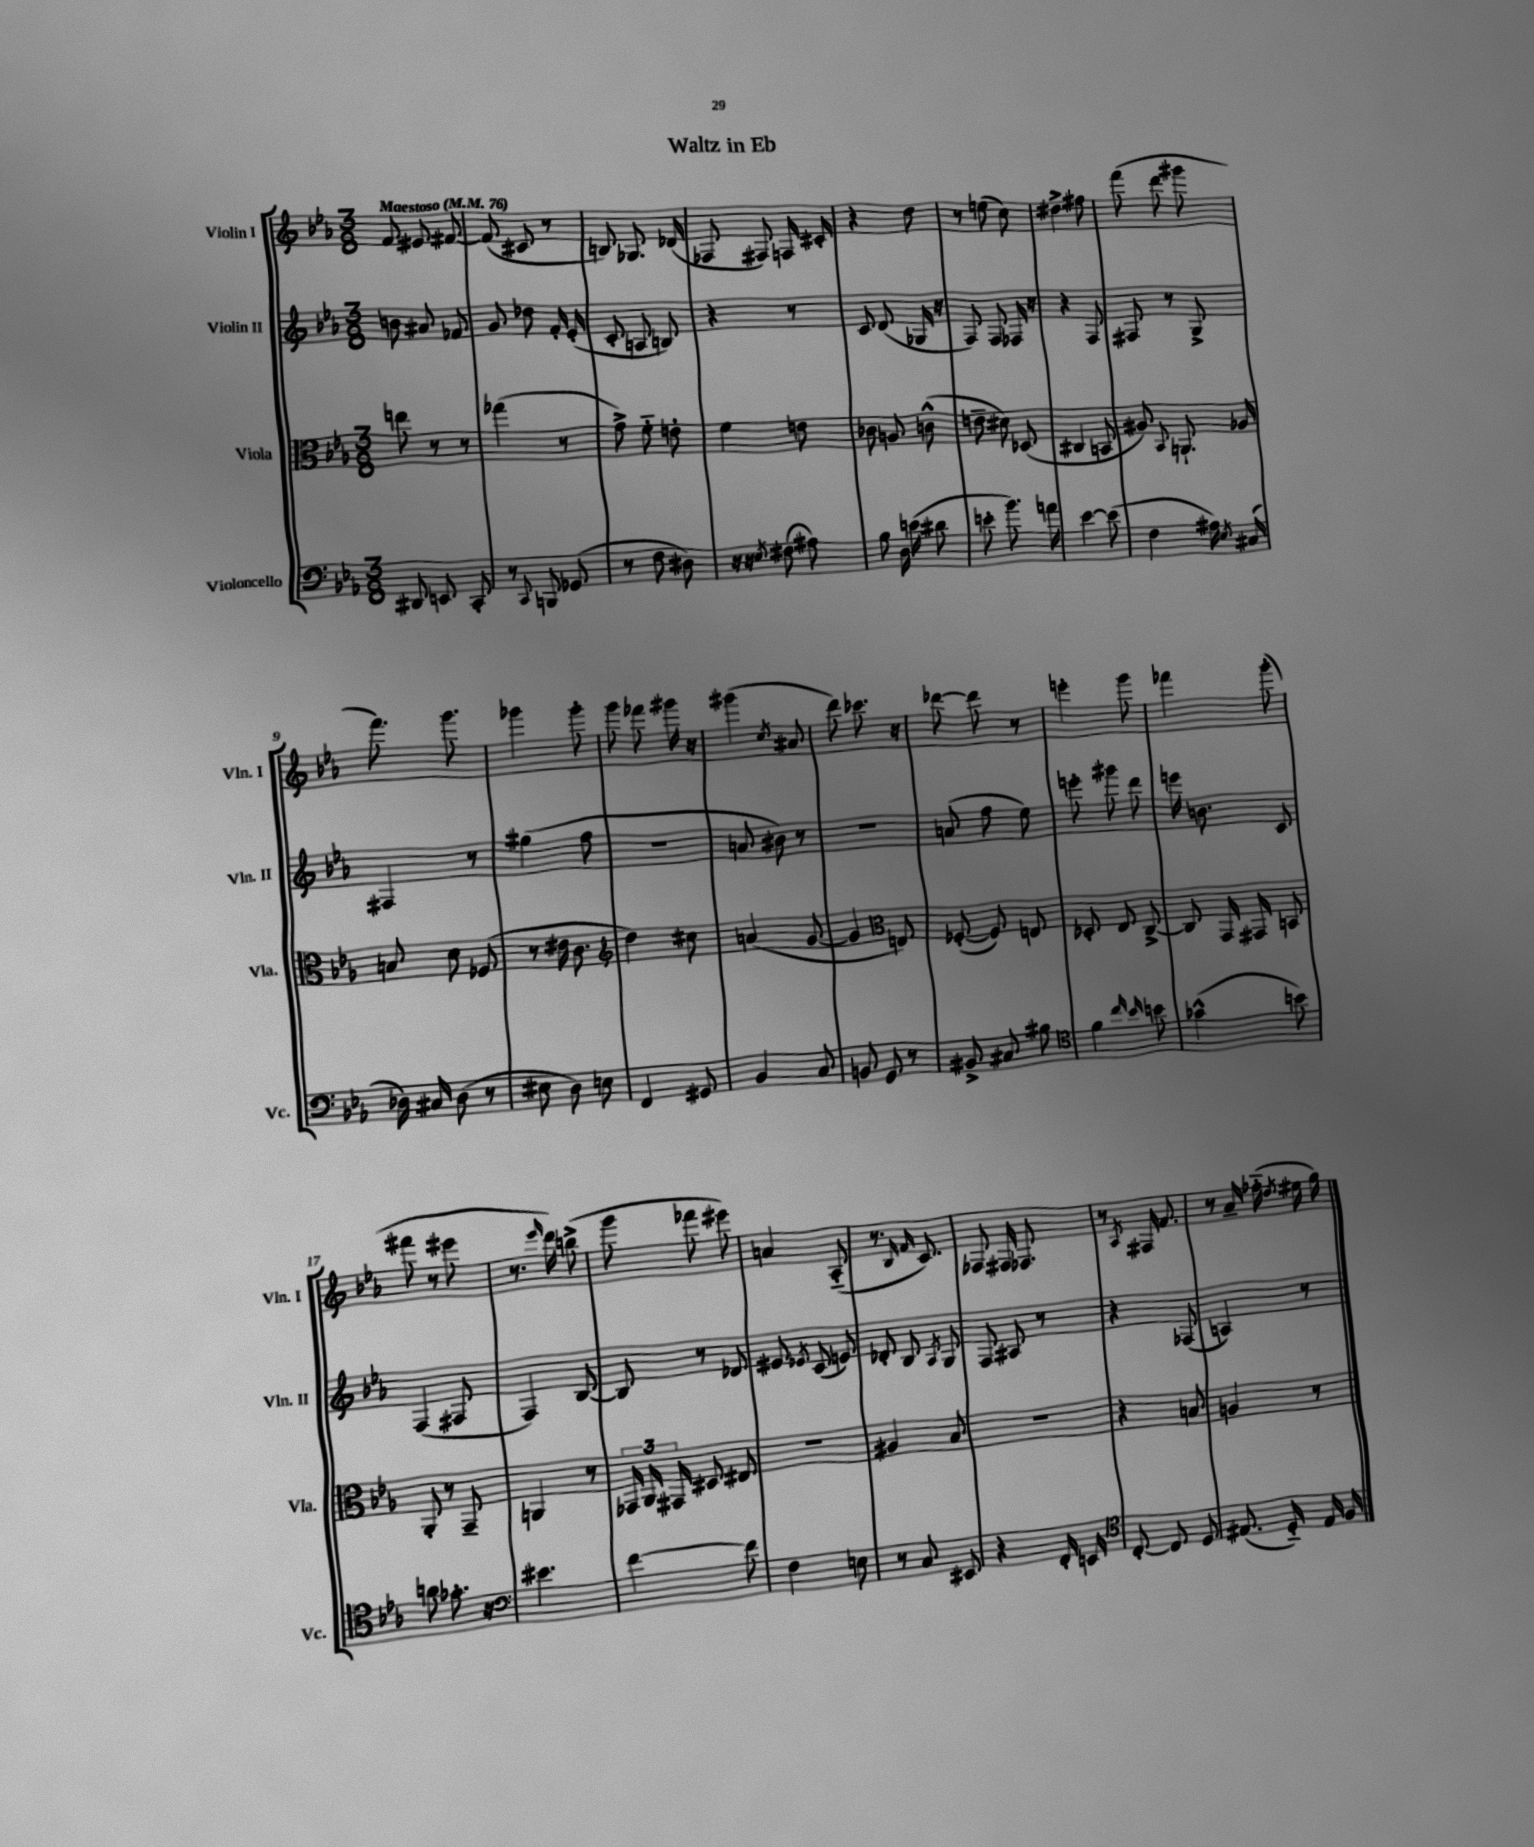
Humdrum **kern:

**kern	**kern	**kern	**kern
*staff4	*staff3	*staff2	*staff1
*clefF4	*clefC3	*clefG2	*clefG2
*k[b-e-a-]	*k[b-e-a-]	*k[b-e-a-]	*k[b-e-a-]
*M3/8	*M3/8	*M3/8	*M3/8
*MM76	*MM76	*MM76	*MM76
8DD#	8ee	8b	8f
8EE	8r	8a#	8e#
8CC'	8r	8f-	[8f#
=	=	=	=
8r	(4gg-	8g	(8f#]
8qqCC	.	.	.
8BBB	.	8dd-	8c#
(8GG-	8r	16f'	8r
.	.	(16e-'	.
=	=	=	=
8r	8g^)	8c'	8B)
8F	8f'~	8A	8.G-
8D#)	8e'	8B)	.
.	.	.	(16d-
=	=	=	=
16r	4f	4r	8F-
16r	.	.	.
8qE-	.	.	.
(8F#	.	.	8F#)
8A#)	8e	8r	16F
.	.	.	16c#'
=	=	=	=
8B-	8c-	8c	4r
16D	8A	(8d	.
(16e	.	.	.
8d#	(8c^^	16G-	8dd
.	.	16r	.
=	=	=	=
8e'	8e~	8F)	8r
8.b-)	8d#)	8F	(8ee
.	(8D-	16F-	8cc)
16a	.	16r	.
=	=	=	=
[4e-	4C#	4r	4dd#^
(8e-]	8BB	8F	8ff#
=	=	=	=
4F	8A#)	8F#	(8fff
.	8qqBB-	.	.
.	8.AA`	8r	8ddd
16A#)	.	8G^	8ggg#
8qE-	.	.	.
(16C#	16A-	.	.
=	=	=	=
16D-)	8B	4F#	8.fff)
16C#	.	.	.
(8D-	8d	.	.
.	.	.	8.ggg
8r	(8F-	8r	.
=	=	=	=
8E#	8r	(4gg#	4ggg-
8D)	16e#	.	.
.	8.c	.	.
8E	.	8ff	8ggg-'
=	=	=	=
*	*clefG2	*	*
4FF	4dd)	4.r	8ggg
.	.	.	8fff-
8GG#	8cc#	.	16ggg#
.	.	.	16r
=	=	=	=
4BB-	(4a	8a	(4ggg#
.	.	8b#)	.
.	.	.	8qcc
8C	[8g	8r	8a#
=	=	=	=
8BB	4g]	4.r	8ddd)
8GG	.	.	8.ccc-
*	*clefC3	*	*
8r	8E)	.	.
.	.	.	16r
=	=	=	=
8BB#^	([8F-'	(8a	[8ddd-
8C#	8F-])	8ff	8ddd-]
8B#	8E	8ee-)	8r
=	=	=	=
*clefC4	*	*	*
4f	8D-'	8eee'	4eee'
.	8E-	8ggg#	.
16qqcc	.	.	.
16qqb-	.	.	.
8b	[8C^	8ddd	8ggg
=	=	=	=
(4g-^^	8C]	16eee	4fff-
.	.	8.b	.
.	16GG	.	.
.	16GG#	.	.
8b)	8BB	8c	(8ggg'
=	=	=	=
8a	8AA-'	(4F	8fff#
8.g-'	8r	.	8r
.	8GG~	8F#	8eee#
16r	.	.	.
=	=	=	=
*clefF4	*	*	*
4.e#	4AA	4F)	8.r
.	.	.	16qqeee-
.	.	.	16ddd)
.	8r	[8B-	(8bb^
=	=	=	=
[4f	24GG-	8B-]	8ggg
.	24AA-	.	.
.	24GG#	.	.
.	8D#	8r	8fff-
8f]	8E#	8d-	8eee#)
=	=	=	=
4F	4.r	8e#	4a
.	.	8qe-	.
.	.	(8c	.
8E	.	8e)	(8A-'~
=	=	=	=
8r	4A#	8d-'	8.r
8C	.	8B-	.
.	.	.	16qqB-
.	.	.	16qqf
.	.	.	8.c)
.	.	8qA-	.
8EE#	8B-	8G	.
=	=	=	=
4r	4.r	8F	8F-
.	.	8A#	16F#
.	.	.	8.F-
16FF'	.	8r	.
16EE	.	.	.
=	=	=	=
*clefC4	*	*	*
[8C'	4r	4r	8r
.	.	.	8qA-
8C]	.	.	16F#
.	.	.	8.f
8D	8B	(8F-	.
=	=	=	=
(8.E#	4A	4A)	8r
.	.	.	16a-~
16D'~)	.	.	(16ff-'~
.	.	.	8qdd
16E#	8r	8r	16ee#
16F	.	.	16gg)
==	==	==	==
*-	*-	*-	*-
